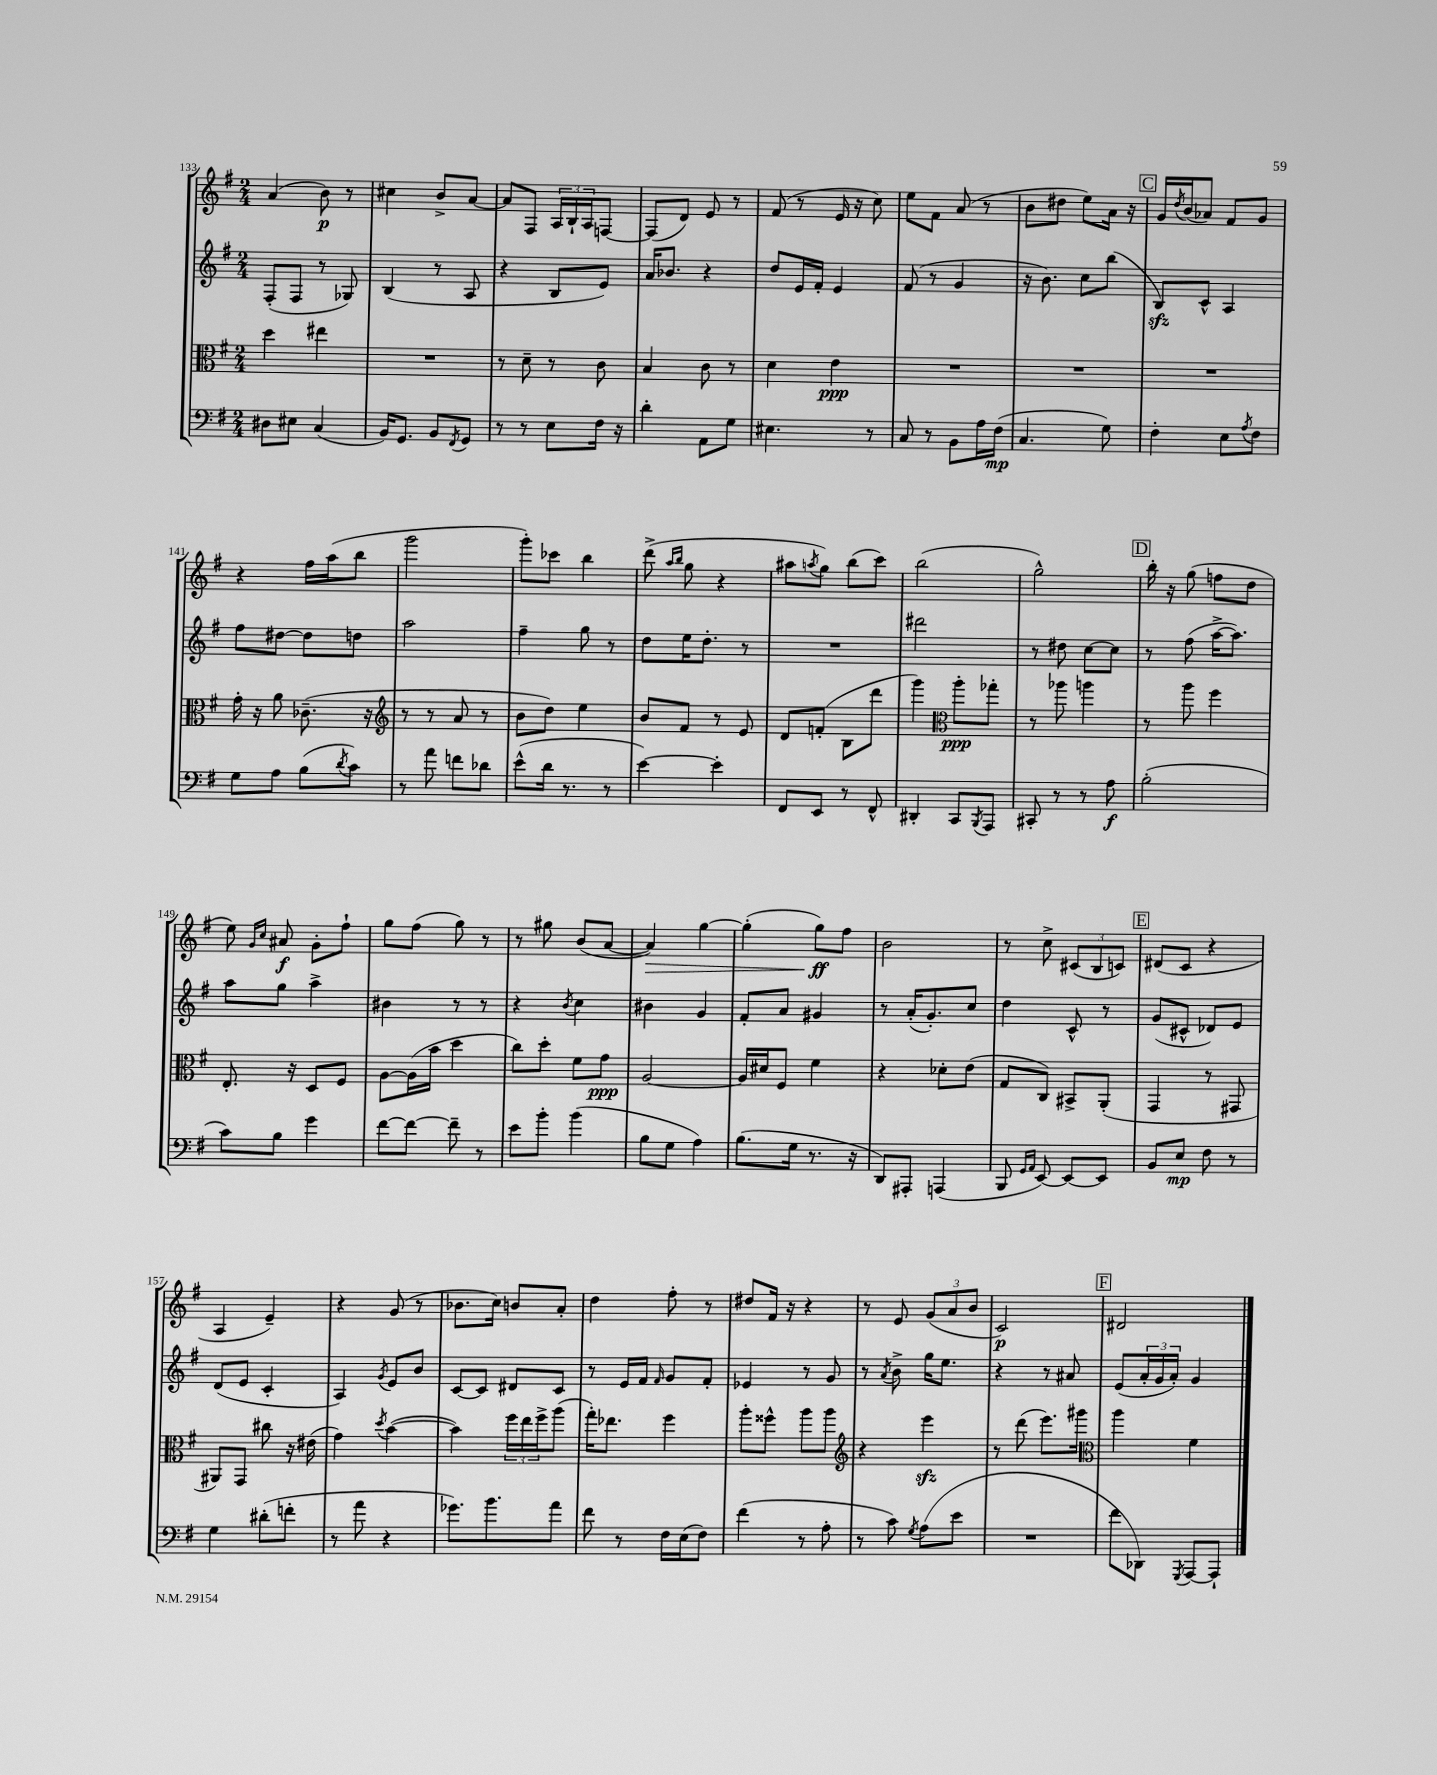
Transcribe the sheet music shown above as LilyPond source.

<<
\new StaffGroup <<
\new Staff = "s0" {
    \clef treble \key g \major \numericTimeSignature \time 2/4
    a'4( b'8\p) r8 |
    cis''4 b'8-> a'8~ |
    a'8 fis8 \tuplet 3/2 { a16 b16-! a16 } f8~ |
    f8( d'8) e'8 r8 |
    fis'8( r8 e'16 r16 c''8) |
    e''8 fis'8 a'8( r8 |
    b'8 dis''8 e''8) a'16 r16 |
    \mark \markup { \box "C" } g'16 \acciaccatura { d''8 } b'16( aes'8) fis'8 g'8 |
    r4 fis''16 a''16( b''8 |
    g'''2 |
    g'''8-.) ces'''8 b''4 |
    d'''8->( \grace { a''16 b''16 } g''8 r4 |
    ais''8 \acciaccatura { a''8 } g''8) b''8( c'''8) |
    b''2( |
    g''2-^) |
    \mark \markup { \box "D" } b''16-. r16 g''8( f''8 d''8 |
    e''8) \grace { g'16 c''16 } ais'8\f g'8-. fis''8-! |
    g''8 fis''8( g''8) r8 |
    r8 gis''8 b'8( a'8~ |
    a'4\>) g''4~ |
    g''4-.( g''8\ff\!) fis''8 |
    b'2 |
    r8 c''8-> \tuplet 3/2 { cis'8( b8 c'8) } |
    \mark \markup { \box "E" } dis'8( c'8 r4 |
    a4 e'4--) |
    r4 g'8( r8 |
    bes'8. c''16) b'8 a'8-. |
    d''4 fis''8-. r8 |
    dis''8 fis'16 r16 r4 |
    r8 e'8 \tuplet 3/2 { g'8( a'8 b'8 } |
    c'2\p) |
    \mark \markup { \box "F" } dis'2 \bar "|." |
}
\new Staff = "s1" {
    \clef treble \key g \major \numericTimeSignature \time 2/4
    fis8-.( fis8 r8 ges8) |
    b4( r8 a8 |
    r4 b8 e'8) |
    a'16 bes'8. r4 |
    d''8 e'16 fis'16-. e'4 |
    fis'8( r8 g'4 |
    r16 b'8.) c''8 b''8( |
    \mark \markup { \box "C" } b8\sfz) c'8-^ a4 |
    fis''8 dis''8~ dis''8 d''8 |
    a''2 |
    fis''4-- g''8 r8 |
    d''8 e''16 d''8.-. r8 |
    R2 |
    dis'''2 |
    r8 dis''8 c''8~ c''8 |
    \mark \markup { \box "D" } r8 fis''8( a''16~-> a''8.) |
    a''8 g''8 a''4-> |
    bis'4 r8 r8 |
    r4 \acciaccatura { b'8 } c''4 |
    bis'4 g'4 |
    fis'8-. a'8 gis'4 |
    r8 a'16-.( g'8.-.) c''8 |
    d''4 c'8-^ r8 |
    \mark \markup { \box "E" } g'8( cis'8-^ des'8) e'8 |
    d'8( e'8 c'4-. |
    a4) \acciaccatura { g'8 } e'8 b'8 |
    c'8~ c'8 dis'8 c'8 |
    r8 e'16 fis'16 \grace { fis'16 } g'8 fis'8-. |
    ees'4 r8 g'8 |
    r8 \acciaccatura { a'8 } b'8-> g''16 e''8. |
    r4 r8 ais'8 |
    \mark \markup { \box "F" } e'8( \tuplet 3/2 { a'16-. g'16 a'16-.) } g'4 \bar "|." |
}
\new Staff = "s2" {
    \clef alto \key g \major \numericTimeSignature \time 2/4
    d''4 eis''4 |
    R2 |
    r8 d'8-- r8 c'8 |
    b4 c'8 r8 |
    d'4 e'4\ppp |
    R2 |
    R2 |
    \mark \markup { \box "C" } R2 |
    g'16-. r16 a'8 ces'8.--( r16 |
    \clef treble r8 r8 a'8 r8 |
    b'8 d''8) e''4 |
    b'8 fis'8 r8 e'8 |
    d'8 f'8-.( b8 d'''8 |
    g'''4) \clef alto a''8-.\ppp ges''8-. |
    r8 aes''8 a''4 |
    \mark \markup { \box "D" } r8 a''8 fis''4 |
    e8.-. r16 d8 fis8 |
    a8~ a16( b'16 d''4 |
    c''8) d''8-. fis'8 g'8\ppp |
    a2~ |
    a16 dis'16 fis8 fis'4 |
    r4 des'8-. e'8( |
    g8 c8) bis,8-> a,8-.( |
    \mark \markup { \box "E" } g,4 r8 gis,8 |
    ais,8) g,8 cis''8 r16 eis'16( |
    g'4) \acciaccatura { d''8 } b'4~( |
    b'4) \tuplet 3/2 { fis''16 e''16 fis''16-> } a''8( |
    g''16-.) ees''8. fis''4 |
    a''8-. fisis''8-^ a''8 a''8 |
    \clef treble r4 e'''4\sfz |
    r8 d'''8( e'''8.) gis'''16 |
    \mark \markup { \box "F" } \clef alto a''4 fis'4 \bar "|." |
}
\new Staff = "s3" {
    \clef bass \key g \major \numericTimeSignature \time 2/4
    dis8 eis8 c4( |
    b,16) g,8. b,8 \acciaccatura { fis,8 } g,8 |
    r8 r8 e8 fis16 r16 |
    d'4-. a,8 g8 |
    eis4. r8 |
    c8 r8 b,8 a16 fis16\mp( |
    c4. g8) |
    \mark \markup { \box "C" } fis4-. e8 \acciaccatura { a8 } fis8 |
    g8 a8 b8( \acciaccatura { d'8 } c'8) |
    r8 a'8 f'8 des'8 |
    e'8-^( d'16 r8. r8 |
    e'4~) e'4-. |
    fis,8 e,8 r8 fis,8-^ |
    dis,4-. c,8 \acciaccatura { b,,8 } a,,8 |
    cis,8-. r8 r8 a8\f |
    \mark \markup { \box "D" } b2-.( |
    c'8) b8 g'4 |
    fis'8~ fis'8~ fis'8-- r8 |
    e'8 b'8-. b'4( |
    b8 g8 a4) |
    b8.( g16 r8. r16 |
    d,8) ais,,8-. a,,4( |
    b,,8 \grace { g,16 a,16 } e,8~) e,8~ e,8 |
    \mark \markup { \box "E" } b,8 e8\mp fis8 r8 |
    g4 dis'8-.( f'8-. |
    r8 a'8 r4 |
    ges'8.) b'8. a'8 |
    fis'8 r8 fis16 e16( fis8) |
    fis'4( r8 a8-. |
    r8 c'8) \acciaccatura { g8 } a8( e'8 |
    R2 |
    \mark \markup { \box "F" } fis'8 des,8) \acciaccatura { g,,8 } a,,8~ a,,8-! \bar "|." |
}
>>
>>
\layout { \context { \Score currentBarNumber = #133 } }
